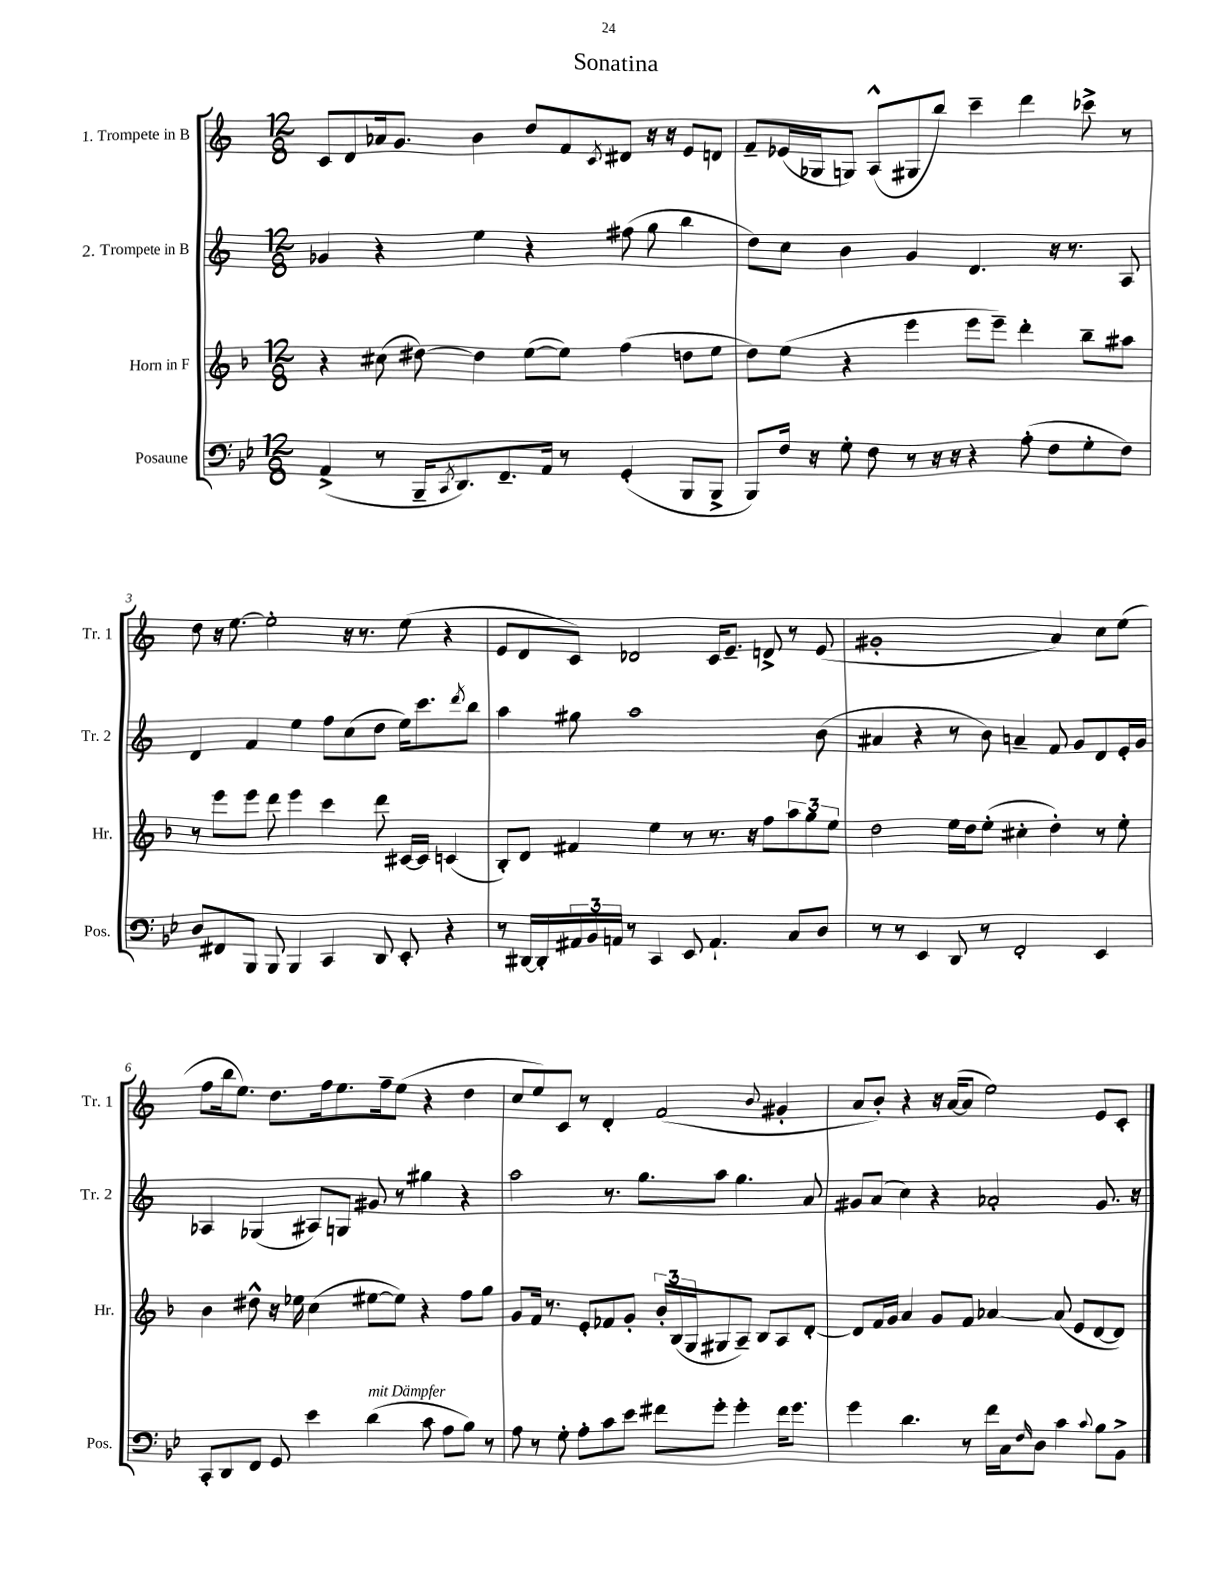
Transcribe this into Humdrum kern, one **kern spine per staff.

**kern	**kern	**kern	**kern
*part4	*part3	*part2	*part1
*staff4	*staff3	*staff2	*staff1
*I"Posaune	*I"Horn in F	*I"2. Trompete in B	*I"1. Trompete in B
*I'Pos.	*I'Hr.	*I'Tr. 2	*I'Tr. 1
*clefF4	*clefG2	*clefG2	*clefG2
*k[b-e-]	*k[b-]	*k[]	*k[]
*M12/8	*M12/8	*M12/8	*M12/8
=1	=1	=1	=1
(4AA^/	4r	4g-X/	8c/L
.	.	.	8d/
8r	(8cc#X\	4r	16a-X/k
.	.	.	8.g/J
16BBB-~/KL	[8dd#X\)	.	.
8qCC/	.	.	.
8.DD/)	.	.	.
.	4dd#\]	4ee\	4b\
8.FF~/	.	.	.
.	([8ee\L	4r	8dd/L
16AA/Jk	.	.	.
8r	8ee\J])	.	8f/
.	.	.	8qc/
(4GG'/	(4ff\	(8ff#X\	8d#X/J
.	.	8gg\	16r
.	.	.	16r
8BBB-/L	8ddn\L	4bb\	8e/L
8BBB-^/J	8ee\J	.	8dn/J
=2	=2	=2	=2
8BBB-/L)	8dd\L)	8dd\L)	8f~/L
16F/Jk	(8ee\J	8cc\J	(16e-X/L
16r	.	.	16G-X/J
8G'\	4r	4b\	8Gn/J)
8F\	.	.	(8A^^/L
8r	4eee\	4g/	8G#X/
16r	.	.	8bb/J)
16r	.	.	.
4r	8eee\L	4.d/	4ccc~\
.	8eee~\J)	.	.
(8A'\	4ddd'\	.	4ddd\
8F\L	.	16r	.
.	.	8.r	.
8G'\	8bb-~\L	.	8ccc-X^\
8F\J)	8aa#X\J	8A/	8r
!!LO:LB:g=z
=3	=3	=3	=3
8D/L	8r	4d/	8dd\
8FF#X/	8eee\L	.	16r
.	.	.	[8.ee\
8BBB-/J	8eee\J	4f/	.
8BBB-/	8ddd\	.	2ee'\]
4BBB-/	4eee\	4ee\	.
4CC/	4ccc\	8ff\L	.
.	.	(8cc\	16r
.	.	.	8.r
8DD/	8ddd\	8dd\J	.
8EE-'/	[16c#X/LL	16ee\KL)	(8ee\
.	16c#/JJ]	8.ccc\	.
4r	(4cn/	.	4r
.	.	8qddd/	.
.	.	8bb\J	.
=4	=4	=4	=4
8r	8B-'/L)	4aa\	8e/L
[16DD#X/LL	8d/J	.	8d/
16DD#'/]	.	.	.
24AA#X/	4f#X/	8gg#X\	8c/J)
24BB-/	.	.	.
24AAn/JJ	.	.	.
8r	.	1aa	2d-X/
4CC/	4ee\	.	.
8EE-/	8r	.	.
4.AA`/	8.r	.	16c/KL
.	.	.	8.e~/J
.	16r	.	.
.	8ff\L	.	8dn^/
8C/L	12aa\	.	8r
.	12gg\	.	.
8D/J	.	(8b\	(8e/
.	12ee\J	.	.
=5	=5	=5	=5
8r	2dd\	4a#X/	1g#X'
8r	.	.	.
4EE-/	.	4r	.
8DD/	16ee\LL	8r	.
.	16dd\J	.	.
8r	(8ee'\J	8b\)	.
2FF'/	4cc#X'\	4an~/	.
.	4dd'\)	8f/	4a/)
.	.	8g/L	.
4EE-/	8r	8d/	8cc\L
.	8ee'\	16e'/L	(8ee\J
.	.	16g/JJ	.
!!LO:LB:g=z
=6	=6	=6	=6
8CC'/L	4b-\	4A-X/	8ff\L
8DD/	.	.	16bb\k
.	.	.	8.ee\J)
8FF/J	8dd#X^^\	(4G-X/	.
8GG/	16r	.	8.dd\L
.	16ee-X\	.	.
4e-\	(4cc\	8A#X/L)	.
.	.	.	16ff\k
.	.	8Gn/J	8.ee\
!LO:TX:a:i:t=mit Dämpfer	!	!	!
(4d\	[8ee#X\L	8g#X/	.
.	.	.	16ff~\k
.	8ee#\J])	8r	(8ee\J
8c\	4r	4gg#X\	4r
8A\L	.	.	.
8B-\J)	8ff\L	4r	4dd\
8r	8gg\J	.	.
=7	=7	=7	=7
8A\	8g/L	2aa\	8cc/L
8r	16f/Jk	.	8ee/)
.	8.r	.	.
8G'\	.	.	8c/J
8A'\L	8e'/L	.	8r
8c\	8f-X/	8.r	4d'/
8e-\J	8g'/J	.	.
.	.	8.gg\L	.
8f#X\L	24b-'/LL	.	(2f/
.	(24B-/	.	.
.	24G/J	.	.
8g'\J	8G#X/	8aa\J	.
4g'\	8A~/J)	4.gg\	.
.	8B-/L	.	.
.	.	.	8qqb/
16f#\KL	8A/	.	4g#X'/
8.g\J	.	.	.
.	[8d'/J	8a/	.
=8	=8	=8	=8
4g\	8d/L]	8g#X/L	8a/L
.	16f/L	(8a/J	8b'/J)
.	16g/JJ	.	.
4.d\	4a/	4cc\)	4r
.	8g/L	4r	16r
.	.	.	([16a/KL
8r	8f/J	.	8a/J]
16f\LL	[4a-X/	2a-X'/	2ee\)
16C\J	.	.	.
16qqF/	.	.	.
8D\J	.	.	.
4c\	(8a-/]	.	.
.	8e/L	.	.
8qqc/	.	.	.
8B-\L	[8d/	8.g#/	8e/L
8BB-^\J	8d/J])	.	8c'/J
.	.	16r	.
==	==	==	==
*-	*-	*-	*-
